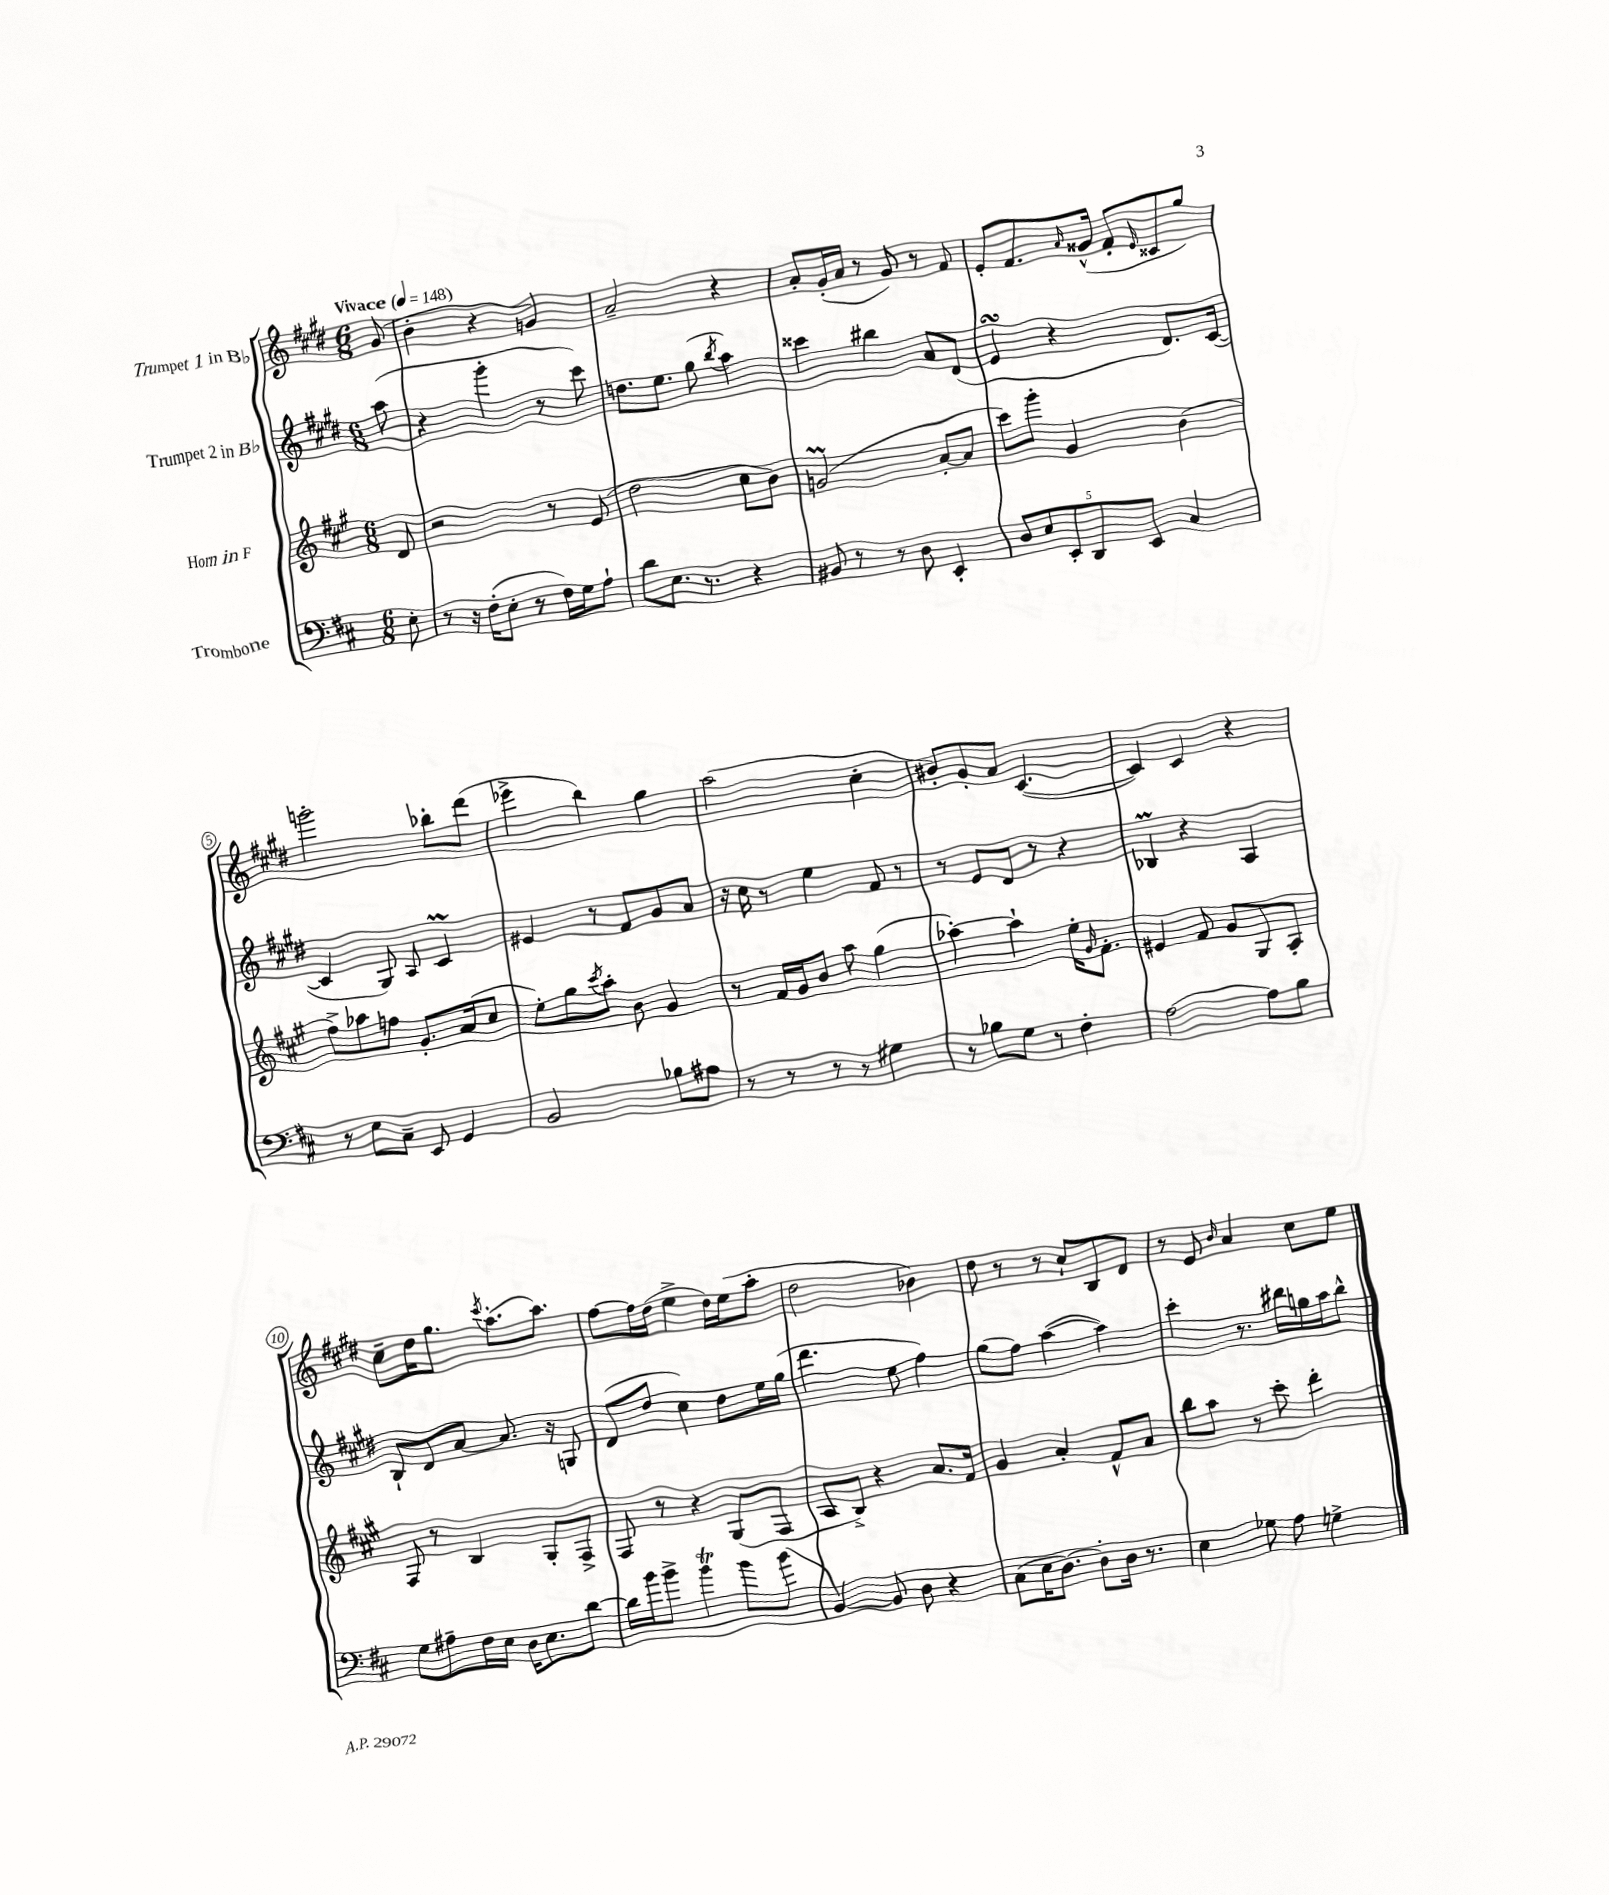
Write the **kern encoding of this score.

**kern	**kern	**kern	**kern
*staff4	*staff3	*staff2	*staff1
*clefF4	*clefG2	*clefG2	*clefG2
*k[f#c#]	*k[f#c#g#]	*k[f#c#g#d#]	*k[f#c#g#d#]
*M6/8	*M6/8	*M6/8	*M6/8
*MM148	*MM148	*MM148	*MM148
8E'\	8d/	(8aa\	(8g#/
=	=	=	=
8r	2r	4r	4b'\
16r	.	.	.
(16F#'\LK	.	.	.
8E'\J	.	4ggg#'\	4r
8r	.	.	.
16F#\LL)	8r	8r	4g/)
16G\J	.	.	.
8A`\J	(8e/	8ccc#\)	.
=	=	=	=
8d\L	2dd\	8.dd\L	2a~/
8.E\J	.	.	.
.	.	8.ee\J	.
8.r	.	.	.
.	.	(8gg#\	.
.	.	8qbb/	.
4r	8cc#\L	4aa\)	4r
.	8b\J)	.	.
=	=	=	=
8BB#/	(2g/	4ccc##\	8a'/L
8r	.	.	(16g#'/L
.	.	.	16a/JJ
8r	.	4bb#\	8r
8D\	.	.	8g#/)
4EE'/	[8a'/L	8a/L	8r
.	8a/]J	(8d#/J	8f#/
=	=	=	=
10D/L	8ccc#\L)	4e/	8e'/L
10E/	.	.	.
.	8ggg#'\J	.	8.f#/
10EE'/	.	.	.
.	4g#/	4r	.
10DD/	.	.	.
.	.	.	16qqa/
.	.	.	(16g##^^/Jk
.	.	.	8f#'/L
10EE/J	.	.	.
.	.	.	16qqe/
4C#/	(4b\	8.d#/L)	8c##/
.	.	.	8gg#/J)
.	.	([16c#/Jk	.
=	=	=	=
8r	8ff#^\L)	4c#/]	2ggg'\
8E\L	8aa-\	.	.
8C#~\J	8ff\J	8G#/)	.
8EE/	8.g#'/L	8A/	.
4GG/	.	4c#/	8bb-'\L
.	(16a/k	.	.
.	8cc#/J	.	(8ddd#\J
=	=	=	=
2BB/	8ee'\L)	4e#/	4eee-^\
.	8gg#\	.	.
.	8qccc#/	.	.
.	8aa'\J	8r	4bb\)
.	8b\	8f#/L	.
8B-\L	4g#/	8g#/	4gg#\
8A#\J	.	8a/J	.
=	=	=	=
8r	8r	16r	(2aa\
.	.	16cc#\	.
8r	16f#/LL	8r	.
.	16g#/J	.	.
8r	8b/J	4ee\	.
8r	8aa\	.	.
4G#\	(4gg#\	8f#/	4cc#'\
.	.	8r	.
=	=	=	=
8r	[4aa-'\)	8r	8b#'/L)
8B-\L	.	8e/L	8g#'/
8G\J	4aa-`\]	8d#/J	8a/J
8r	.	8r	([4.c#/
4F#'\	16ee'\LK	4r	.
.	16qqg#/	.	.
.	8.f#'\J	.	.
=	=	=	=
[2A\	4e#/	4B-/	4c#/])
.	8f#/	4r	4c#/
.	8g#/L	.	.
8A\]L	8G#/	4A/	4r
8B\J	8A'/J	.	.
=	=	=	=
8G\L	8F#/	8B`/L	8cc#~\L
8A#~\	8r	8d#/	16dd#\K
.	.	.	8.gg#\J
16F#\L	4B/	[8a/J	.
16E\JJ	.	.	.
.	.	.	8qccc#/
16D\LK	.	8.a/]	[8.aa'\L
8.E\	.	.	.
.	8G#'/L	.	.
.	.	16r	8.aa\]J
[8d\J	8F#^/J	8G/	.
=	=	=	=
16d\]LL	8F#/	(8d#/L	[8ff#\L
16b\J	.	.	.
8b^\J	8r	8dd#/J	16ff#\]L
.	.	.	(16dd#\JJ
4b\	4r	4cc#\)	4ee^\
8b\L	(8G#/L	8dd#\L	16dd#\LL)
.	.	.	(16ee\J
(8b\J	8F#/J	16ee\L	8aa'\J
.	.	(16gg#\JJ	.
=	=	=	=
[4BB/)	8A/L	4.ddd#\	2dd#\
.	8B^/J)	.	.
8BB/]	4r	.	.
8D\	.	8ee\	.
4r	8.a/L	4ff#\)	4b-\)
.	16f#/Jk	.	.
=	=	=	=
(8C#\L	4g#/	(8gg#\L	8dd#\
16E\K	.	8ff#\J)	8r
[8.D\J)	.	.	.
.	4a'/	([4aa\	8r
8D'\]L	.	.	8cc#`/L
16D\Jk	8f#^^/L	4aa\])	8B/
8.r	.	.	.
.	8a/J	.	8d#/J
=	=	=	=
4E\	8bb\L	4ccc#'\	8r
.	8aa\J	.	8e/
.	.	.	16qqb/
8G-\	8r	8.r	4a/
8A\	8ccc#'\	.	.
.	.	16bb#\LL	.
4G^\	4ddd'\	16gg\	8cc#\L
.	.	16aa\J	.
.	.	8bb#^^\J	8ee\J
==	==	==	==
*-	*-	*-	*-
